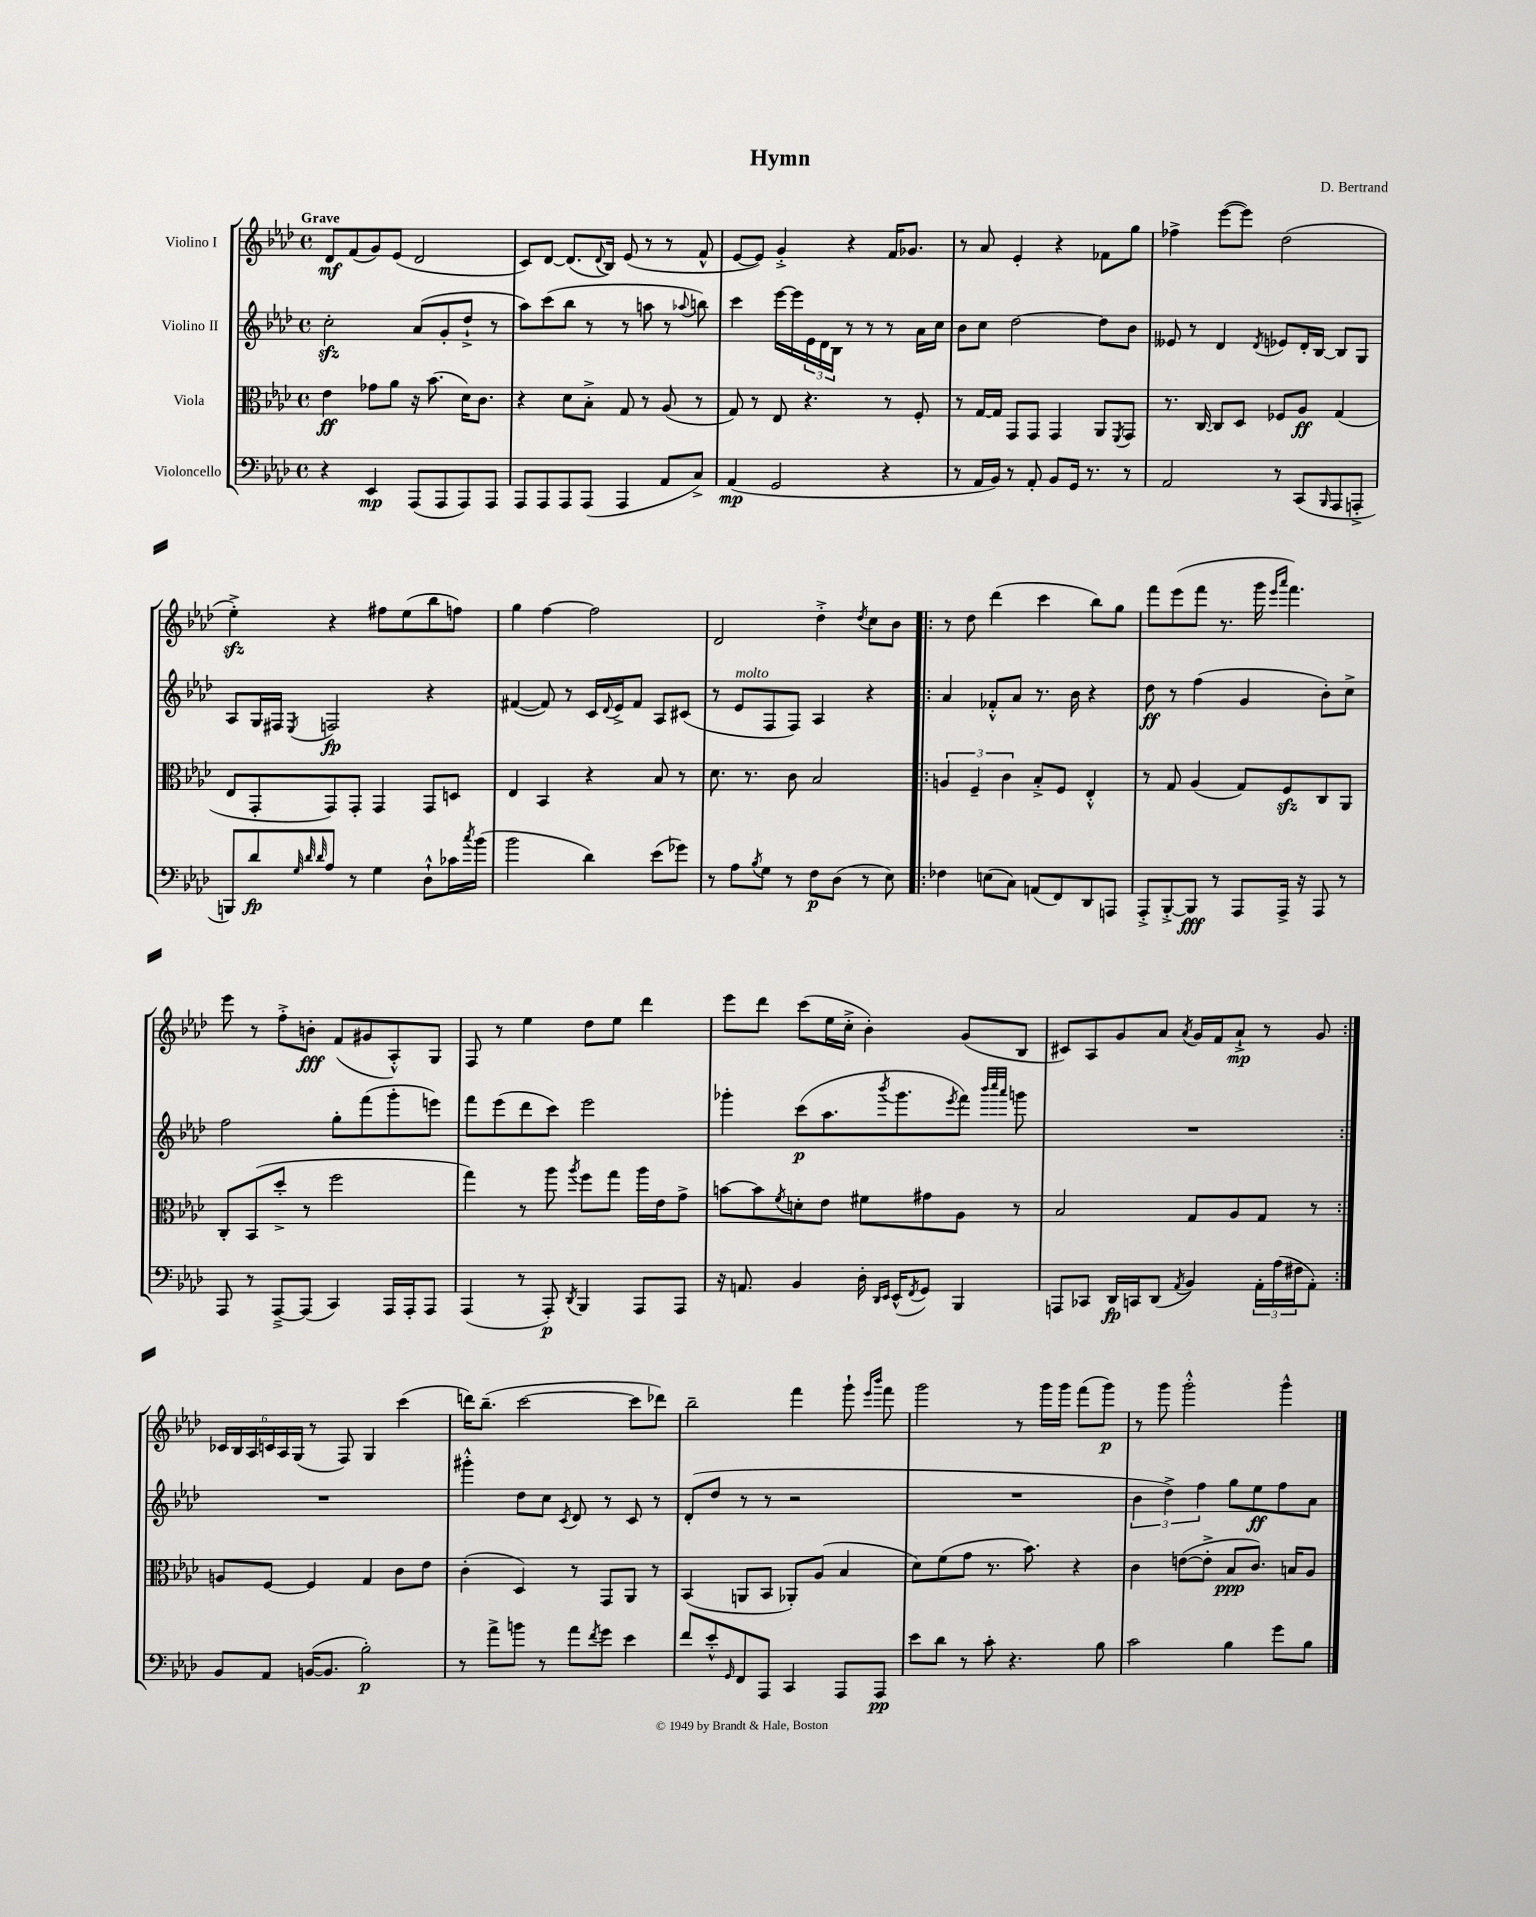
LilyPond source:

\header { title = "Hymn" composer = "D. Bertrand" }
<<
\new StaffGroup <<
\new Staff = "s0" \with { instrumentName = "Violino I" } {
    \clef treble \key aes \major \defaultTimeSignature \time 4/4 \tempo "Grave"
    des'8\mf f'8( g'8) ees'8( des'2 |
    c'8) des'8~ des'8.( \appoggiatura { des'8 } bes16) ees'8( r8 r8 f'8-^ |
    ees'8~ ees'8) g'4-.-> r4 f'16 ges'8. |
    r8 aes'8 ees'4-. r4 fes'8 g''8 |
    fes''4-> ees'''8~( ees'''8) des''2( |
    ees''4-.->\sfz) r4 fis''8 ees''8( bes''8 f''8) |
    g''4 f''4~ f''2 |
    des'2 des''4-.-> \acciaccatura { des''8 } c''8 bes'8 |
    \repeat volta 2 { r8 des''8 des'''4( c'''4 bes''8) g''8 |
    f'''8 ees'''8( f'''8 r8. g'''16 \grace { ees'''16 aes'''16 } f'''4.) |
    ees'''8 r8 f''8-.-> b'8-.\fff f'8( gis'8 aes8-.-^) g8 |
    f8 r8 ees''4 des''8 ees''8 des'''4 |
    ees'''8 des'''8 c'''8( ees''16 c''16-.-> bes'4-.) g'8( bes8 |
    cis'8) aes8 g'8 aes'8 \acciaccatura { aes'8 } g'16 f'16 aes'8-!->\mp r8 g'8 | }
    \tuplet 6/4 { ces'16 bes16 aes16 c'16 aes16 g16( } r8 f8) g4 c'''4( |
    d'''16) bes''8.--( c'''2~ c'''8 des'''8) |
    bes''2-- f'''4 g'''8-! \grace { ees'''16 bes'''16 } f'''8 |
    g'''2 r8 g'''16 g'''16 f'''8( g'''8\p) |
    r8 g'''8 g'''2-.-^ g'''4-^ \bar "|." |
}
\new Staff = "s1" \with { instrumentName = "Violino II" } {
    \clef treble \key aes \major \defaultTimeSignature \time 4/4
    c''2-.\sfz aes'8( g'8-. des''8-!-> r8 |
    aes''8) c'''8( bes''8 r8 r8 a''8 r8 \appoggiatura { aes''8 } b''8) |
    c'''4 ees'''16~ ees'''16 \tuplet 3/2 { ees'16 des'16 bes16 } r8 r8 r8 aes'16 c''16 |
    bes'8 c''8 des''2~ des''8 bes'8 |
    eeses'8 r8 des'4 \acciaccatura { des'8 } ees'8 des'16-. bes16~ bes8 g8 |
    aes8 g16 fis16 \acciaccatura { ees8 } f2\fp r4 |
    fis'4~( fis'8) r8 c'16 \appoggiatura { des'8 } ees'16-> fis'8 aes8 cis'8( |
    r8 ees'8^\markup { \italic "molto" } f8 f8) aes4 r4 |
    \repeat volta 2 { aes'4 fes'8-.-^ aes'8 r8. bes'16 r4 |
    des''8\ff r8 f''4( g'4 bes'8-.) c''8-> |
    f''2 g''8-. f'''8( g'''8-. e'''8) |
    f'''8 ees'''8( des'''8 c'''8) ees'''2 |
    ges'''4-. c'''8\p( aes''8. \acciaccatura { bes'''8 } ges'''8. \acciaccatura { ees'''8 } f'''8) \grace { bes'''32 c''''32 aes'''32 } g'''8 |
    R1 | }
    R1 |
    gis'''4-.-^ des''8 c''8 \acciaccatura { c'8 } des'8 r8 c'8 r8 |
    des'8-.( des''8 r8 r8 r2 |
    R1 |
    \tuplet 3/2 { bes'4 des''4->) f''4 } g''8 ees''8\ff f''8 aes'8 \bar "|." |
}
\new Staff = "s2" \with { instrumentName = "Viola" } {
    \clef alto \key aes \major \defaultTimeSignature \time 4/4
    ees'4\ff ges'8 aes'8 r16 bes'8.( des'16) c'8. |
    r4 des'8 bes8-.-> g8 r8 aes8( r8 |
    g8) r8 ees8 r4. r8 f8-. |
    r8 g16~ g16 g,8 g,8 g,4 aes,8 \acciaccatura { f,8 } g,8 |
    r8. c16~ c8 des8 fes8 aes8\ff g4( |
    ees8 g,8-. g,8) g,8-. g,4 g,8 d8 |
    ees4 bes,4 r4 bes8 r8 |
    des'8. r8. c'8 bes2 |
    \repeat volta 2 { \tuplet 3/2 { a4 f4-- c'4 } bes8-.-> f8 ees4-.-^ |
    r8 g8 aes4( g8) f8\sfz c8 aes,8 |
    c8-. bes,8( des''8-.-> r8 f''2 |
    g''4) r8 aes''8 \acciaccatura { aes''8 } f''8 g''8 aes''16 ees'16 g'8-> |
    b'8~ b'8 \acciaccatura { f'8 } d'8-. ees'8 fis'8 gis'8 aes8 r8 |
    bes2 g8 aes8 g8 r8 | }
    a8 f8~ f4 g4 c'8 ees'8 |
    c'4-.( des4) r8 g,8 aes,8 r8 |
    bes,4( a,8 bes,8 aes,8-.) aes8( bes4 |
    des'8) f'8( g'8 r8. bes'8.) r4 |
    c'4 e'8~( e'8-.-> bes8\ppp c'8.) b16 aes8 \bar "|." |
}
\new Staff = "s3" \with { instrumentName = "Violoncello" } {
    \clef bass \key aes \major \defaultTimeSignature \time 4/4
    r4 ees,4\mp aes,,8( aes,,8 aes,,8) aes,,8 |
    aes,,8 aes,,8 aes,,8 aes,,8( aes,,4 aes,8 c8->) |
    aes,4\mp( g,2 r4 |
    r8 aes,16 bes,16) r8 aes,8-. bes,8 g,16 r8. r8 |
    aes,2 r8 c,8( \grace { bes,,16 } aes,,8 a,,8-.-> |
    b,,8) des'8\fp \grace { g32 des'32 des'32 } aes8 r8 g4 des8-!-^ ces'16 \acciaccatura { c''8 } bes'16( |
    bes'2 des'4) ees'8( ges'8) |
    r8 aes8 \acciaccatura { bes8 } g8 r8 f8\p des8( r8 ees8) |
    \repeat volta 2 { fes4 e8( c8) a,8( f,8) des,8 a,,8 |
    aes,,8-.-> bes,,8~-.-> bes,,8\fff r8 aes,,8 aes,,16-> r16 aes,,8 r8 |
    aes,,8 r8 aes,,8~---> aes,,8( c,4) aes,,16 aes,,16-. aes,,8 |
    aes,,4( r8 aes,,8-.\p) \acciaccatura { des,8 } bes,,4 aes,,8 aes,,8 |
    r16 a,8. bes,4 des16-. \grace { des,16 ees,16 } ees,16-^( \acciaccatura { f,8 } g,8) bes,,4 |
    a,,8 ces,8 des,16\fp c,16 des,8( \acciaccatura { aes,8 } bes,4) \tuplet 3/2 { aes,16-. aes16( fis16 } aes,8-.) | }
    bes,8 aes,8 b,16~( b,8. bes2-.\p) |
    r8 aes'8-> b'8 r8 aes'8 \acciaccatura { f'8 } g'8 ees'4 |
    f'8 ees'8-.-^ \grace { g,16 } f,8 aes,,8 c,4 aes,,8 aes,,8\pp |
    ees'8 des'8 r8 c'8-. r4. bes8 |
    c'2 bes4 g'8 bes8 \bar "|." |
}
>>
>>
\layout { \context { \Score \remove "Bar_number_engraver" } }
